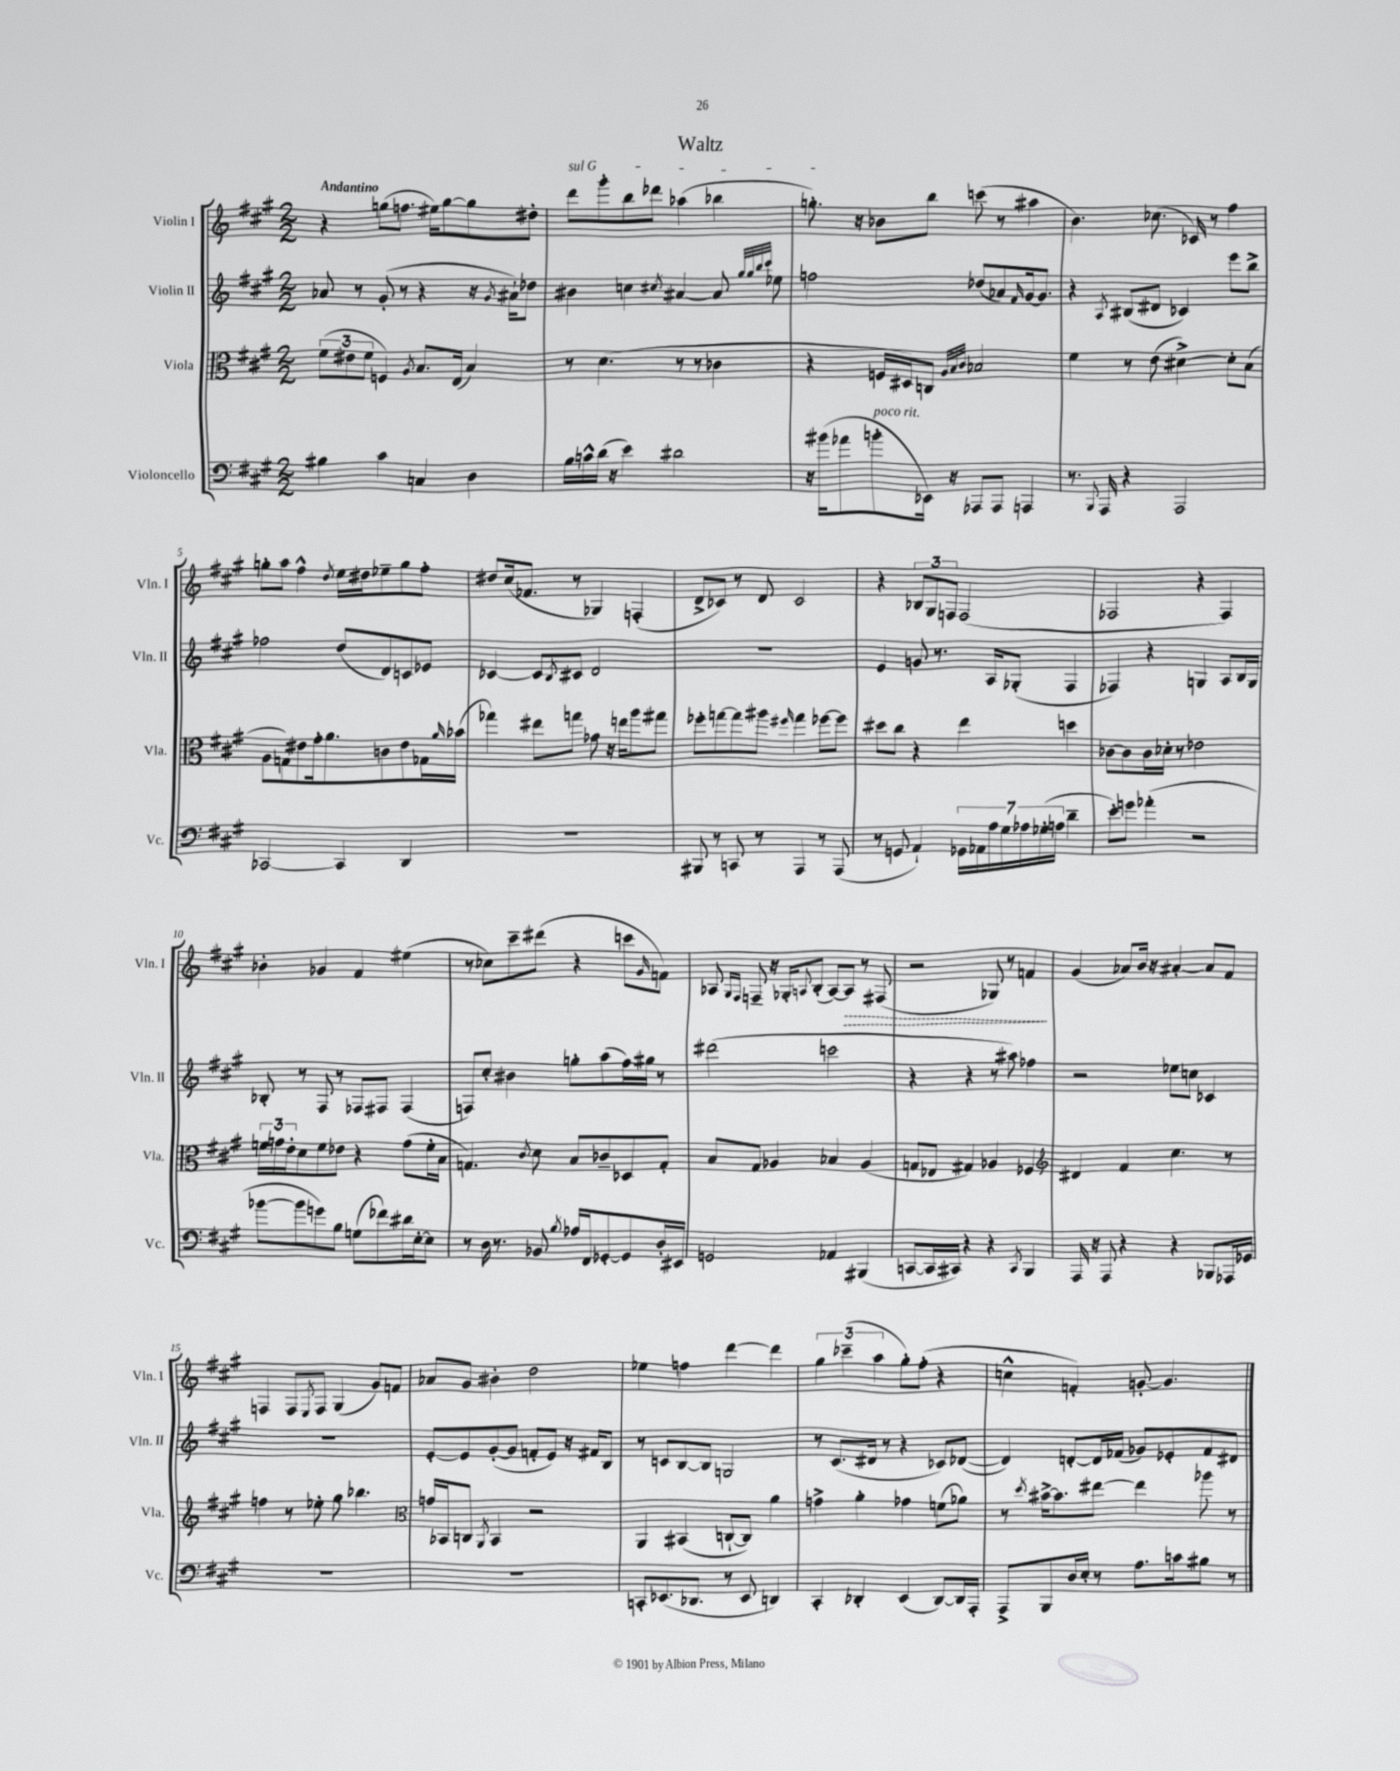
\header { title = "Waltz" }
<<
\new StaffGroup <<
\new Staff = "s0" \with { instrumentName = "Violin I" shortInstrumentName = "Vln. I" } {
    \clef treble \key a \major \numericTimeSignature \time 2/2 \tempo "Andantino"
    r4 g''8( f''8. eis''16) g''8~ g''8 dis''8-. |
    \once \override TextSpanner.bound-details.left.text = \markup { \italic "sul G" } d'''8\startTextSpan gis'''8-. b''8 des'''8 aes''4( bes''4 |
    g''8.-.\stopTextSpan) r16 bes'8 b''8 c'''8( r8 ais''4 |
    b'4.) ces''8.( ces'16) r8 fis''4 |
    g''8-. a''8 fis''4-^ \acciaccatura { d''8 } e''16 dis''16 ees''8-- g''8 fis''8-. |
    dis''8 cis''16( fes'8. r8 ges4) f4-.( |
    d'8-> ces'8) r8 d'8 ces'2 |
    r4 \tuplet 3/2 { bes8 gis8 f8 } f2( |
    fes2 r4 fes4) |
    bes'4-. ges'4 fis'4 eis''4( |
    r8 ces''8) cis'''8-- dis'''8( r4 c'''8 \grace { gis'16 } f'8) |
    aes8 \grace { gis16 fis16 } f8-- r16 ges16-. \appoggiatura { a8 } b8-.( a8~) \once \override Hairpin.style = #'dashed-line a8\> r8 fis8( |
    r2 ges8) r8 f'4\! |
    gis'4( aes'8) b'16 r16 ais'4~-. ais'8 fis'8 |
    f4 f8 \acciaccatura { e8 } f8 gis4( gis'8) f'8 |
    aes'8 gis'8 bis'4-. d''2 |
    ees''4 f''4 d'''4~ d'''4 |
    \tuplet 3/2 { gis''4 ces'''4--( a''4 } gis''8-.) fis''8-.( r4 |
    c''4-^ f'4-.) g'8~-. g'4. \bar "|." |
}
\new Staff = "s1" \with { instrumentName = "Violin II" shortInstrumentName = "Vln. II" } {
    \clef treble \key a \major \numericTimeSignature \time 2/2
    aes'8 r8 gis'8-.( r8 r4 r16 \acciaccatura { gis'8 } ais'16-!) des''8 |
    bis'4 c''4 \acciaccatura { cis''8 } ais'4~ ais'8 \grace { gis''32 gis''32 b''32 cis'''32 } ees''8 |
    f''2 des''8( aes'8) \grace { fis'16 } gis'16~ gis'8. |
    r4 \acciaccatura { a8 } bis8( dis'8 ces'4) e'''8 b''8-> |
    fes''2 d''8( d'8) c'8 ees'8 |
    ces'4~ ces'8 \acciaccatura { b8 } cis'8 d'2 |
    R1 |
    e'4 g'8 r8. a16 ges8-.( fis4 |
    fes4) r4 g4 a8 b16 g16 |
    bes8-. r8 fis8 r8 fes8 fis8 fis4( |
    f8) cis''8-. bis'4 g''8-. a''8( fis''16) gis''16 r8 |
    dis'''2( c'''2 |
    r4 r4 r8 ais''8) fes''4 |
    r2 ees''8 c''8 ces'4 |
    R1 |
    e'8~-. e'8 gis'8~-.( gis'8 f'8-. e'8) r16 fis'16 b8 |
    r8 c'8 b8~ b8 g2 |
    r8 cis'8.( dis'16 r8 r4 ces'8) des'8~( |
    des'4) d'8~-. d'16 fes'16( ges'8) ees'8-. fes'8 dis'8 \bar "|." |
}
\new Staff = "s2" \with { instrumentName = "Viola" shortInstrumentName = "Vla." } {
    \clef alto \key a \major \numericTimeSignature \time 2/2
    \tuplet 3/2 { fis'8( eis'8 fis'8 } f4) \acciaccatura { a8 } b8. e16( b4) |
    r8 d'4.( r8 r8 ces'4 |
    r4 f16 dis16) c8 \grace { a32 b32 cis'32 } bes2 |
    fis'4 r8 e'8( dis'4~->) dis'8-. b8( |
    a8 g8) eis'8 gis'16-. a'8. c'8 eis'8 ges16 \grace { a'16 } bes'16( |
    ges''4) eis''8 g''8 ges'8 r16 e''16 a''8 gis''8 |
    fes''8-. g''8~ g''8 ais''8 \grace { fis''16 } g''4 fes''8~ fes''8 |
    dis''8 cis''8 r4 e''4 d''4 |
    ces'8~ ces'8 ces'16 des'16-. r8 ees'2 |
    \tuplet 3/2 { f'16 g'16 e'16-. } d'8 f'8 ees'8 r4 g'8( f'16-. b16 |
    g4.) \acciaccatura { cis'8 } d'8 b8 ces'8-- des8 g8-. |
    b8 gis8 aes4 bes4 aes4( |
    g8 ees8 gis4) aes4 fes4 |
    \clef treble dis'4 fis'4 cis''4. r8 |
    f''4 r8 ees''8-. gis''8 bes''4. |
    \clef alto g'16 bes,16 c8 \acciaccatura { a,8 } bes,4 r2 |
    a,4 bis,4( c8~-! c8) a'4 |
    g'4-> a'4-. ges'4 f'8( aes'8) |
    r8 \acciaccatura { d''8 } bis'16~-> bis'8. eis''8~ eis''4 aes''8 r8 \bar "|." |
}
\new Staff = "s3" \with { instrumentName = "Violoncello" shortInstrumentName = "Vc." } {
    \clef bass \key a \major \numericTimeSignature \time 2/2
    bis4 cis'4 c4 d4 |
    b16 c'16-^ d'16( r16 e'4) dis'2 |
    r16 bis'16( aes'8 b'8-.^\markup { \italic "poco rit." } ees,16) r16 aes,,8 aes,,8 a,,4 |
    r8. \appoggiatura { b,,8 } a,,16 r4 a,,2 |
    ces,2~ ces,4 d,4 |
    R1 |
    bis,,8 r8 c,8 r8 a,,4 r8 a,,8( |
    r8 g,8 a,4-!) \tuplet 7/4 { ges,16 aes,16 a16 gis16 aes16 ges16-.( a16 } d'4-- |
    e'8-.) g'8 aes'4-.( r2 |
    bes'8~ bes'8 g'8) b8 g8( fes'8) dis'16 e16~-. e8 |
    r8 d16 r8. bes,8 \acciaccatura { b8 } aes16 fis,16 ges,8~-. ges,8 d16-. eis,16 |
    g,2 aes,4 bis,,4( |
    c,8~ c,16 cis,16) r4 r4 \acciaccatura { cis,8 } b,,4 |
    a,,16 r16 a,,8 r4 r4 bes,,8 aes,,16 ges,16 |
    R1 |
    R1 |
    c,8-. ees,8.( des,8. r8 ees,8 d,4) |
    cis,4-. des,4-. e,4( des,8~) des,16 a,,16-. |
    a,,8-> b,,8 d16 e16-. r8 a8. c'16 bis8 r8 \bar "|." |
}
>>
>>
